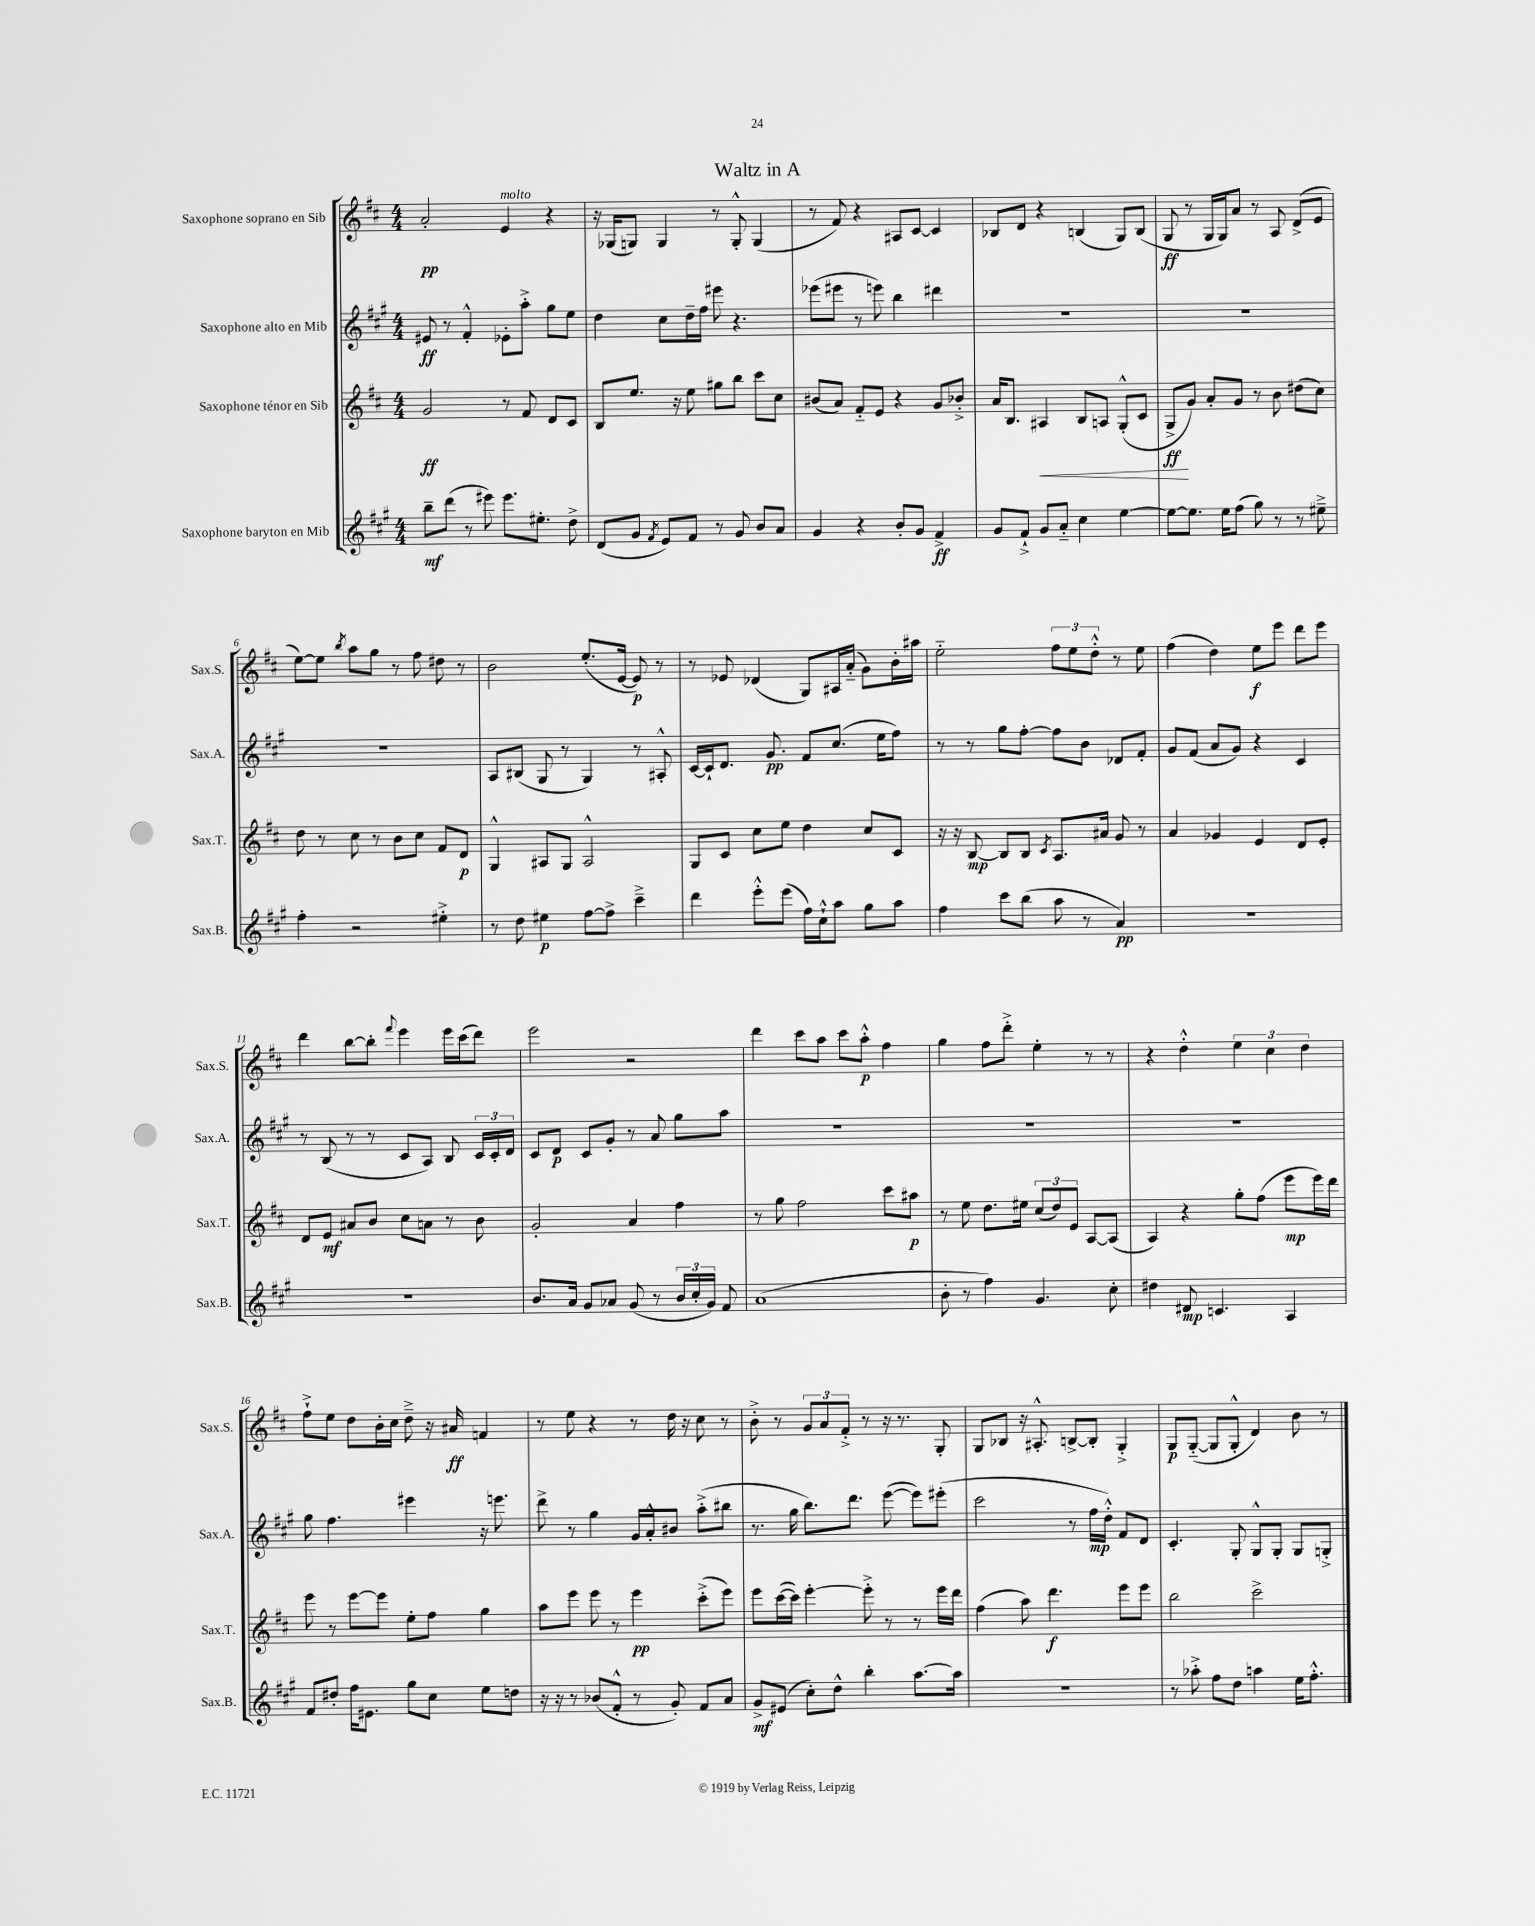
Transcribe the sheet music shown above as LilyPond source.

\header { title = "Waltz in A" }
<<
\new StaffGroup <<
\new Staff = "s0" \with { instrumentName = "Saxophone soprano en Sib" shortInstrumentName = "Sax.S." } {
    \clef treble \key d \major \numericTimeSignature \time 4/4
    \autoBeamOff a'2-.\pp e'4^\markup { \italic "molto" } r4 |
    r16 ges16[( g8]) g4 r8 g8-.-^ g4( |
    r8 fis'8) r4 ais8[ cis'8]~ cis'4 |
    bes8[ d'8] r4 b4( g8[) b8]( |
    g8\ff r8 g16[ g16) a'8] r8 a8 d'8[->( e'8] |
    e''8[~) e''8] \acciaccatura { b''8 } a''8[ g''8] r8 fis''8 dis''8 r8 |
    b'2 e''8.[-.( e'16]~ e'8\p) r8 |
    r8 ees'8 des'4( g8[) ais16 a'16]-_( g'8[) b'16-. ais''16] |
    e''2-_ \tuplet 3/2 { fis''8[ e''8 d''8]-.-^ } r8 e''8 |
    fis''4( d''4) e''8[\f e'''8] d'''8[ e'''8] |
    d'''4 b''8[~ b''8]-. \appoggiatura { fis'''8 } e'''4 e'''16[ cis'''16( d'''8]) |
    e'''2 r2 |
    d'''4 cis'''8[ a''8] cis'''8[ a''8]-.-^\p fis''4 |
    g''4 fis''8[ d'''8]-.-> e''4-. r8 r8 |
    r4 d''4-.-^ \tuplet 3/2 { e''4 cis''4 d''4 } |
    fis''8[-!-> e''8] d''8[ b'16-. cis''16] d''8---> r16 ais'16\ff f'4 |
    r8 e''8 r4 r8 d''16 r16 cis''8 r8 |
    b'8-.-> r8 \tuplet 3/2 { g'8[ a'8 fis'8]-.-> } r8 r16 r8. g8-. |
    g8[ bes8] r16 ais8.-.-^ b8[~-> b8]-. g4-.-> |
    g8[\p g8]~-_( g8[ g8]-.-^ d'4) b'8 r8 \bar "|." |
}
\new Staff = "s1" \with { instrumentName = "Saxophone alto en Mib" shortInstrumentName = "Sax.A." } {
    \clef treble \key a \major \numericTimeSignature \time 4/4
    \autoBeamOff eis'8\ff r8 fis'4-.-^ ees'8[-. a''8]-.-> gis''8[ e''8] |
    d''4 cis''8[ d''16-- fis''16] eis'''8 r4. |
    ees'''8[( eis'''8] r8 e'''8) b''4 dis'''4 |
    R1 |
    R1 |
    R1 |
    a8[ bis8]( gis8 r8 gis4) r8 ais8-.-^ |
    cis'16[~ cis'16-! d'8.] gis'8.\pp fis'8[ cis''8.]( e''16[ fis''8]) |
    r8 r8 gis''8[ fis''8]~-. fis''8[ b'8] des'8[ fis'8]-. |
    gis'8[ fis'8]( a'8[ gis'8]) r4 cis'4 |
    r8 b8( r8 r8 cis'8[ a8]) b8 \tuplet 3/2 { cis'16[ cis'16-. d'16] } |
    cis'8[ d'8]\p cis'8[ gis'8]-. r8 a'8 gis''8[ a''8] |
    R1 |
    R1 |
    R1 |
    gis''8 fis''4. eis'''4 r16 e'''8. |
    d'''8-> r8 gis''4 gis'16[ a'16-.-^ bis'8] a''8[-.->( bis''8] |
    r8. gis''16 b''8.[) d'''8.] e'''8~( e'''8[) eis'''8]-.( |
    cis'''2 r8 fis''16[\mp d''16]-.-^) fis'8[ d'8] |
    cis'4.-. gis8-. gis8[-^ gis8]-. gis8[ g8]-.-> \bar "|." |
}
\new Staff = "s2" \with { instrumentName = "Saxophone ténor en Sib" shortInstrumentName = "Sax.T." } {
    \clef treble \key d \major \numericTimeSignature \time 4/4
    \autoBeamOff g'2\ff r8 fis'8 d'8[ cis'8] |
    b8[ e''8.] r16 e''8 gis''8[ b''8] cis'''8[ cis''8] |
    bis'8[( a'8]) fis'8[-_ e'8] r4 g'8[ bes'8]-.-> |
    a'16[ b8.] ais4\< b8[ a8] g8[-.-^( cis'8] |
    g8[->\ff\! g'8]) a'8[-. g'8] r8 b'8 dis''8[( cis''8]) |
    d''8 r8 cis''8 r8 b'8[ cis''8] fis'8[ d'8]\p |
    g4-^ ais8[ g8] ais2-^ |
    g8[ cis'8] cis''8[ e''8] d''4 cis''8[ cis'8] |
    r16 r16 b8~\mp b8[ b8] \acciaccatura { cis'8 } a8.[ ais'16] g'8 r8 |
    a'4 ges'4 e'4 d'8[ e'8]-. |
    d'8[ e'8]\mf ais'8[ b'8] cis''8[ a'8] r8 b'8 |
    g'2-. a'4 fis''4 |
    r8 g''8 fis''2 cis'''8[ ais''8]\p |
    r8 e''8 d''8.[ eis''16] \tuplet 3/2 { cis''8[( d''8) e'8] } a8[~ a8]( |
    a4) r4 g''8[-. fis''8]( e'''8[\mp e'''16) d'''16] |
    e'''8 r8 e'''8[~ e'''8] e''8[-. fis''8] g''4 |
    a''8[ e'''8] e'''8 r8 e'''4\pp cis'''8[-.->( e'''8]) |
    e'''8[ cis'''16~( cis'''16]) e'''4~-. e'''8-.-> r8 r8 e'''16[ d'''16] |
    fis''4( a''8) d'''4.\f e'''8[ e'''8] |
    b''2 cis'''2-> \bar "|." |
}
\new Staff = "s3" \with { instrumentName = "Saxophone baryton en Mib" shortInstrumentName = "Sax.B." } {
    \clef treble \key a \major \numericTimeSignature \time 4/4
    \autoBeamOff b''8[--\mf d'''8]( r8 eis'''8) eis'''8.[ eis''8.]-. d''8-> |
    d'8[( gis'8] \acciaccatura { fis'8 } e'8[) fis'8] r8 gis'8 b'8[ a'8] |
    gis'4 r4 b'8[-. gis'8] fis'4->\ff |
    gis'8[ fis'8]-!-> gis'8[ a'8]-_ cis''4 e''4~ |
    e''8[~ e''8.] e''16[ fis''8]( gis''8) r8 r8 eis''8---> |
    fis''4-. r2 eis''4-.-> |
    r8 d''8 eis''4\p fis''8[~ fis''8]-> cis'''4---> |
    d'''4 e'''8[-.-^ e'''8]( fis''16[) cis''16-!-^ a''8] gis''8[ a''8] |
    fis''4 cis'''8[ b''8]( a''8 r8 a'4\pp) |
    R1 |
    R1 |
    b'8.[ a'16] gis'8[ aes'8] gis'8( r8 \tuplet 3/2 { b'16[ cis''16-. gis'16]) } fis'8 |
    a'1( |
    b'8-. r8 fis''4) gis'4. cis''8-. |
    dis''4 dis'8\mp c'4. a4 |
    fis'8[ dis''8]-. fis''16[ eis'8.] gis''8[ cis''8] e''8[ d''8] |
    r16 r16 r8 bes'8[( fis'8]-.-^ r8 gis'8-.) fis'8[ a'8] |
    gis'8[->\mf eis'8]( cis''8[-.) d''8]-^ b''4-. a''8.[~ a''16] |
    r1 |
    r8 aes''8-.-> fis''8[ d''8] a''4 e''16[ fis''8.]-.-^ \bar "|." |
}
>>
>>
